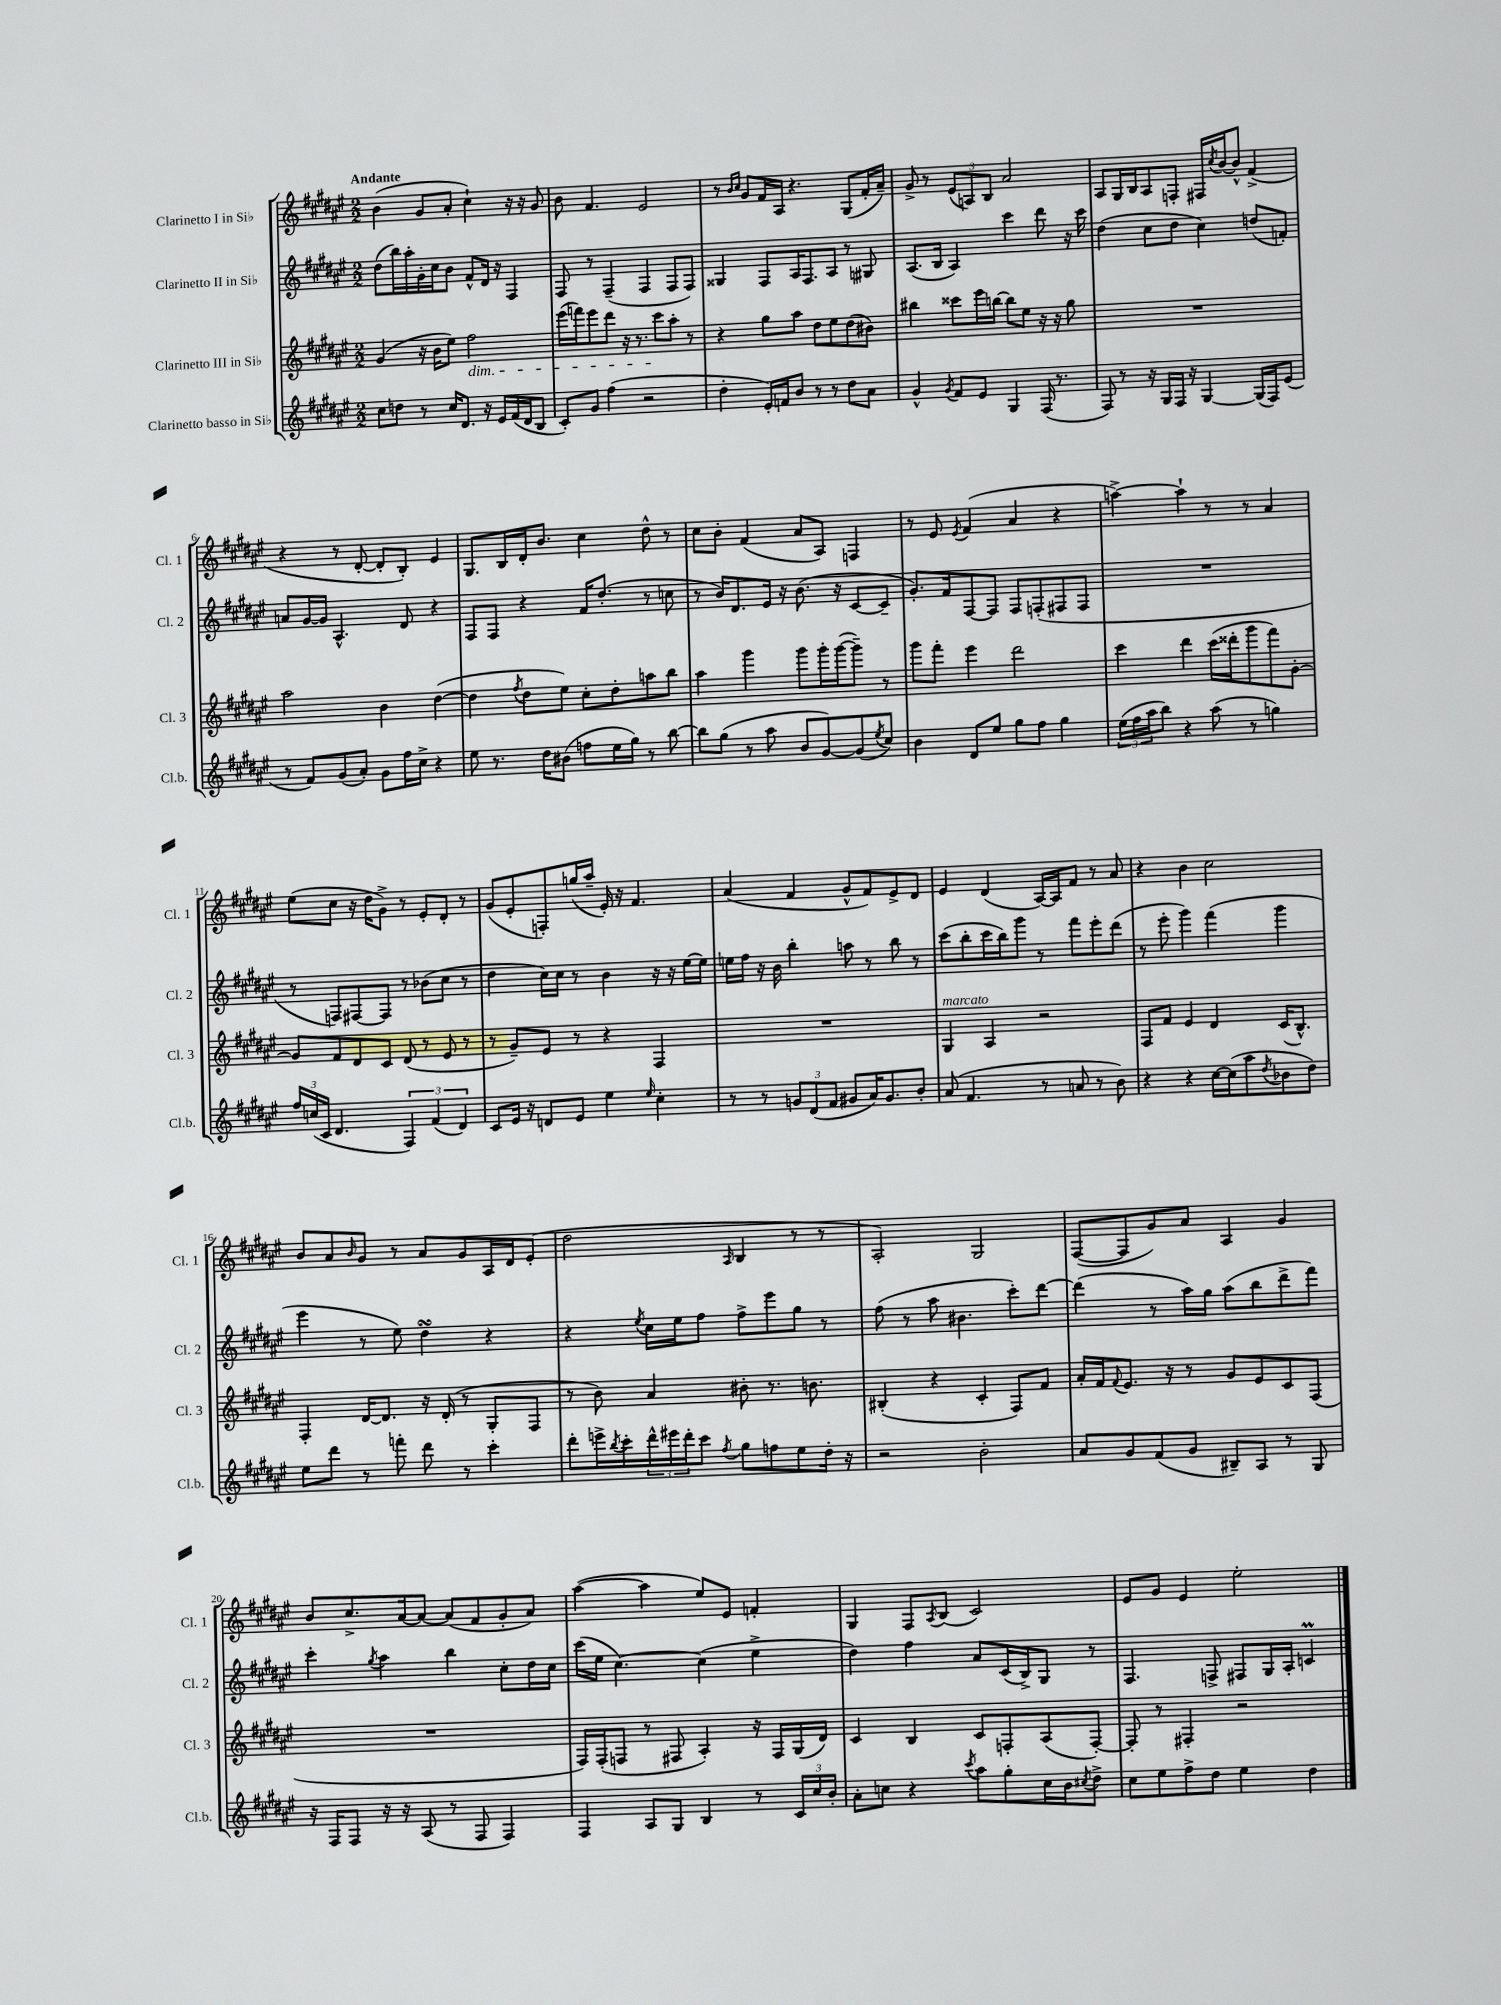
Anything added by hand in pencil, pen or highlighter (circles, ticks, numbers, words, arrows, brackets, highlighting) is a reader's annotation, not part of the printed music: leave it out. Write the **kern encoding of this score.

**kern	**kern	**kern	**kern
*part4	*part3	*part2	*part1
*staff4	*staff3	*staff2	*staff1
*I"Clarinetto basso in Si♭	*I"Clarinetto III in Si♭	*I"Clarinetto II in Si♭	*I"Clarinetto I in Si♭
*I'Cl.b.	*I'Cl. 3	*I'Cl. 2	*I'Cl. 1
*clefG2	*clefG2	*clefG2	*clefG2
*k[f#c#g#d#a#e#]	*k[f#c#g#d#a#e#]	*k[f#c#g#d#a#e#]	*k[f#c#g#d#a#e#]
*M2/2	*M2/2	*M2/2	*M2/2
=1	=1	=1	=1
!	!	!	!LO:TX:a:B:t=Andante
8cc#\L	(4g#/	(8dd#\L	(4b\
8ddn\J	.	16bb\L)	.
.	.	16aa#'\	.
8r	16r	16g#'\	8g#/L
.	16b\KL	16cc#\J	.
16cc#/KL	8ee#\J)	8b\J	8a#'/J
8.d#/J	.	.	.
!	!LO:TX:b:i:t=dim.	!	!
.	2ff#\	8f#^^/L	4cc#`\)
16r	.	16d#/Jk	.
16e#/LL	.	16r	.
(16f#/	.	4F#/	16r
16d#/J	.	.	16r
8B/J	.	.	8g#/
=2	=2	=2	=2
8c#'/L)	(16eee#\LL	8F#/	8b\
.	16fffn\J)	.	.
8g#/J	8eee#\	8r	4.f#/
(4ff#\	8ddd#\J	(4F#~/	.
.	16r	.	.
.	8.r	.	.
2r	.	4F#/	2e#/
.	8ccc#\L	.	.
.	8aa#'\J	8F#/L	.
.	8r	8F#/J)	.
=3	=3	=3	=3
4dd#'\	4r	4G##X/	8r
.	.	.	16qqb/LL
.	.	.	16qqcc#/JJ
.	.	.	8g#/L
16e#'/LL)	8gg#\L	8F#/L	16f#/L
16fn/J	.	.	16A#/JJ
8b/J	8aa#\J	16A#/K	4.r
.	.	8.F#/	.
8r	8dd#\L	.	.
8r	8ee#\	8A#/J	.
8dd#\L	(8dd#\	8r	(8G#/L
8a#\J	8b#X\J)	8G#X/	16f#'/L
.	.	.	16a#~/JJ)
=4	=4	=4	=4
4g#^^/	4bb#X\	(8.A#/L	8g#^/
.	.	.	8r
.	.	16B/Jk	.
8qg#/	.	.	.
8f#/L	8ccc##X\L	4A#/)	(12e#/L
.	.	.	12An/)
8e#/J	16eee#\L	.	.
.	.	.	12B/J
.	[16bbn\JJ	.	.
4G#/	8bb\L]	4ccc#\	2a#/
.	8ee#\J	.	.
(16F#/	16r	8ddd#\	.
8.r	16r	.	.
.	8gg#\	16r	.
.	.	16ccc#\	.
=5	=5	=5	=5
8F#/)	1r	(4dd#\	8A#/L
8r	.	.	16G#/L
.	.	.	16B/J
16r	.	8cc#\L	8A#/
16G#/LL	.	.	.
16F#/JJ	.	8dd#\J	8Fn'/J
16r	.	.	.
[4G#/	.	4cc#\)	16F#X/LL
.	.	.	8qcc#/
.	.	.	[16b/J
.	.	.	8b^^/J]
(16G#/LL]	.	(8ddn/L	(4f#^/
16F#/J)	.	.	.
(8e#/J	.	8fn'/J)	.
!!LO:LB:g=z
=6	=6	=6	=6
8r	2aa#\	8an/L	4r
8f#/L)	.	[16g#/L	.
.	.	16g#/JJ]	.
(8g#/	.	4.A#^^/	8r
8a#'/J)	.	.	[8d#'/
8g#\L	4b\	.	8d#'/L]
16ff#\L	.	8d#/	8B'/J)
16cc#^\JJ	.	.	.
4r	([4dd#\	4r	4e#/
=7	=7	=7	=7
8ee#\	4dd#\]	8F#/L	8.G#/L
8.r	.	8F#/J	.
.	.	.	16B/L
.	8qff#/	.	.
.	8dd#\L	4r	16d#'/J
16dd#\KL	.	.	8.b/J
(8b#X\J	8ee#\J)	.	.
8ffn\L	8cc#'\L	16f#/KL	4cc#\
.	.	(8.dd#'/J	.
16ee#\L	8dd#'\	.	.
16gg#\JJ)	.	.	.
8r	8aan\	8r	8dd#^^\
[8bb\	8bb\J	8ccn\	8r
=8	=8	=8	=8
8bb\L]	4aa#\	8r	8cc#\L
(8gg#\J	.	16b/KL)	8b'\J
.	.	8.d#/	.
8r	4ggg#\	.	(4f#/
8aa#\	.	16e#/Jk	.
.	.	16r	.
8b/L	8ggg#\L	(8.b\	8a#/L
[8g#/)	16ggg#'\L	.	8A#/J)
.	([16ggg#\J	16r	.
(8g#/]	8ggg#~\J])	[8c#/L	4Fn/
8qee#/	.	.	.
8cc#/J)	8r	8c#~/J]	.
=9	=9	=9	=9
4b\	8ggg#\L	8.g#'/L)	8r
.	8fff#'\J	.	8e#/
.	.	16f#/k	.
.	.	.	8qe#/
8d#/L	4eee#\	[8F#/	(4f#/
8ee#/J	.	8F#/J]	.
8gg#\L	2ddd#\	8F#/L	4a#/
8ff#\J	.	(8Fn'/	.
4gg#\	.	8F#X/	4r
.	.	8F#/J	.
=10	=10	=10	=10
(24ee#\LL	4ccc#\	1r	[4aan^\)
24ff#\	.	.	.
24aa#\J	.	.	.
8bb\J)	.	.	.
4r	4ddd#\	.	4aa`\]
(8aa#\	(16ccc#\LL	.	8r
.	16ddd##X'\J	.	.
8r	8ggg#\	.	8r
4ggn\)	8fff#\)	.	4a#/
.	[8g#'\J	.	.
!!LO:LB:g=z
=11	=11	=11	=11
24ff#/LL	8g#/L]	8r	(8ee#\L
(24ccn/	.	.	.
24c#/JJ	.	.	.
4.d#/	8f#/	8Fn/L)	8cc#\J
.	8d#/	[8F#X/	16r
.	.	.	16dd#\KL
.	8c#/J	8F#/J]	8g#^\J)
6F#/)	(8d#/	8r	8r
.	8r	(8b-X\L	8e#'/L
(6f#/	.	.	.
.	8e#/	8cc#\J	8d#'/J
6d#/)	.	.	.
.	8r	8r	8r
=12	=12	=12	=12
8c#/L	8r	4dd#\	(8g#/L
16e#/Jk	8g#~/L)	.	8e#'/
16r	.	.	.
8dn/L	8e#/J	16cc#\LL)	8Fn'/)
.	.	16cc#\JJ	.
8e#/J	8r	8r	(16ggn/L
.	.	.	16aa#~/JJ
4ee#\	4r	4b\	16e#'/)
.	.	.	16r
.	.	.	4.f#/
16qqee#/	.	.	.
4cc#'\	4F#/	16r	.
.	.	16r	.
.	.	[16ee#\LL	.
.	.	16ee#\JJ]	.
=13	=13	=13	=13
8r	1r	16een\LL	(4a#/
.	.	16ff#\JJ	.
8r	.	16r	.
.	.	16b\	.
12gn/L	.	4bb'\	4f#/
(12d#/	.	.	.
12f#/J	.	.	.
8g#X/L	.	8aan\	8g#^^/L
16a#/K)	.	8r	8f#/)
8.g#/	.	.	.
.	.	8bb\	8e#^/
8b'/J	.	8r	8d#/J
=14	=14	=14	=14
!	!LO:TX:a:i:t=marcato	!	!
(8a#/	4G#/	(8ccc#\L	4e#/
4.f#/	.	8bb'\	.
.	4A#/	16ccc#\L	(4d#/
.	.	16bb\J)	.
.	.	8ggg#\J	.
8r	2r	8r	[16A#/LL)
.	.	.	16A#/J]
8an/	.	8fff#\L	8f#/J
8r	.	8eee#'\	8r
8b\)	.	(8ddd#\J	8a#/
=15	=15	=15	=15
4r	8F#/L	8r	4r
.	8f#/J	8eee#'\	.
4r	4e#/	4ggg#\)	4b\
[16cc#\LL	4d#/	(4fff#\	2cc#\
(16cc#\J]	.	.	.
8aa#\	.	.	.
8qdd#/	.	.	.
8b-X\	(16c#/KL	4ggg#\	.
.	8.B^^/J)	.	.
8dd#\J)	.	.	.
!!LO:LB:g=z
=16	=16	=16	=16
8ee#\L	4F#'/	4eee#\	8b/L
8ddd#\J	.	.	8a#/
.	.	.	16qqb/
8r	[16d#/KL	8r	8g#/J
.	8.d#/J]	.	.
8fffn'\	.	8ee#\)	8r
8ddd#\	16r	4dd#sSSS\	8a#/L
.	(16d#'/	.	.
8r	8r	.	8g#/
4ccc#'\	8G#'/L	4r	16A#/L
.	.	.	16d#/J
.	8F#/J	.	(8e#'/J
=17	=17	=17	=17
8ddd#'\L	8r	4r	2dd#\
16eeen^\L	8b\)	.	.
8qbb/	.	.	.
16ccc#'\	.	.	.
.	.	8qee#/	.
24ddd#^^\	4a#/	16cc#\LL	.
24eee#X\	.	.	.
.	.	16ee#\J	.
24ddd#'\J	.	.	.
8ccc#\J	.	8ff#\J	.
8qff#/	.	.	16qqA#/
8gg#\L	8b#X'\	8ff#^\L	4B/
8ffn\	8.r	8eee#\	.
8ee#\	.	8gg#\J	8r
.	8.bn\	.	.
16dd#'\Jk	.	8r	8r
16r	.	.	.
=18	=18	=18	=18
2r	(4B#X'/	(8ff#\	2A#'/)
.	.	8r	.
.	4r	8aa#\	.
.	.	4.b#X\	.
2b'\	4c#'/	.	2G#/
.	8F#/L)	8ccc#'\L)	.
.	8f#/J	[8ddd#\J	.
=19	=19	=19	=19
8a#/L	16a#'/LL	(4ddd#\]	([8F#/L
.	16f#/J	.	.
.	8qqf#/	.	.
8g#/	8.e#/J	.	8F#/]
(8f#/	.	8r	8g#/)
.	16r	.	.
8g#/J	8r	16aa#\LL)	8a#/J
.	.	16gg#\JJ	.
8B#X~/L)	8g#/L	(8aa#\L	4A#/
8A#/J	8e#/	8bb\	.
8r	8c#/	8ddd#^\	4g#/
8G#/	(8F#/J	8fff#\J)	.
!!LO:LB:g=z
=20	=20	=20	=20
16r	1r	4ccc#'\	8b/L
16F#/KL	.	.	.
8F#/J	.	.	8.cc#^/
.	.	8qgg#/	.
16r	.	4aa#\	.
16r	.	.	[16a#/k
(8A#/	.	.	8a#/J_
8r	.	4bb\	(8a#/L]
8F#/	.	.	8f#/
4F#/)	.	8cc#'\L	8g#'/
.	.	16dd#\L	8a#/J)
.	.	16cc#\JJ	.
=21	=21	=21	=21
4F#/	16F#/LL)	(16ccc#\LL	([4aa#\
.	(16F#'/J	16ee#\JJ	.
.	8Fn/J	[4.cc#\)	.
8A#/L	8r	.	4aa#\]
8G#/J	8F#X/	.	.
4B/	4A#'/)	(4cc#\]	8ee#/L)
.	.	.	8e#/J
8r	16r	4ee#^\	4fn'/
.	16F#/LL	.	.
24c#/LL	(16G#/	.	.
24cc#/	.	.	.
.	16d#/JJ)	.	.
24b'/JJ	.	.	.
=22	=22	=22	=22
8a#'\L	4c#/	4dd#\)	4G#/
8ccn\J	.	.	.
4r	4B/	4ff#\	8F#/L
.	.	.	8qA#/
.	.	.	(8B/J
8qccc#/	.	.	.
8aa#\L	8c#/L	8a#/L	2c#/)
8gg#'\	8Fn'/	(16c#/L	.
.	.	16B^/J)	.
16cc\L	(8A#/	8G#/J	.
16b\J	.	.	.
8qcc#X/	.	.	.
8dd#^\J	[8F'/J)	8r	.
=23	=23	=23	=23
8cc#\L	8F'/]	4.F#/	8e#/L
8ee#\	8r	.	8g#/J
8ff#^\	4F#X'/	.	4e#/
8dd#\J	.	8Fn^/	.
4ee#\	2r	8F#X/L	2ee#'\
.	.	16G#/L	.
.	.	16A#'/JJ	.
4dd#\	.	4cnM/	.
==	==	==	==
*-	*-	*-	*-
